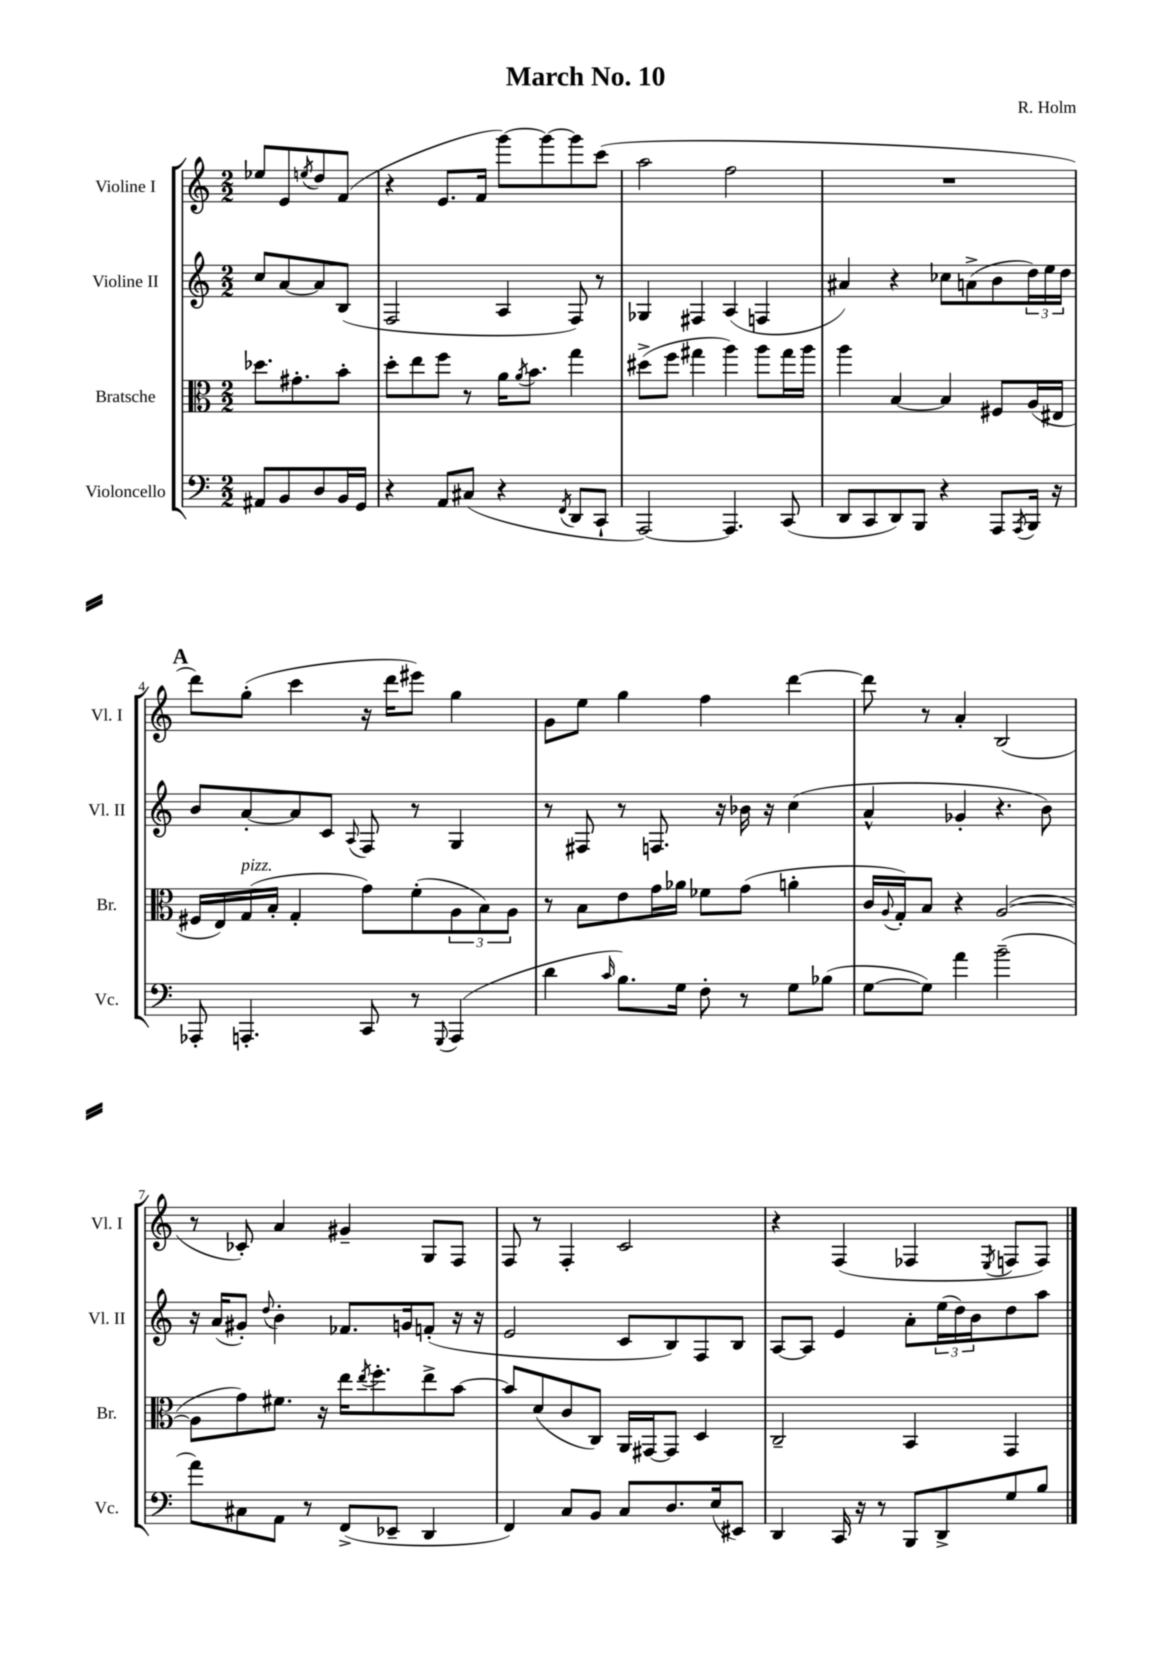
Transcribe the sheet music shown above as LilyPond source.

\header { title = "March No. 10" composer = "R. Holm" }
<<
\new StaffGroup <<
\new Staff = "s0" \with { instrumentName = "Violine I" shortInstrumentName = "Vl. I" } {
    \clef treble \key c \major \numericTimeSignature \time 2/2 \partial 2
    ees''8 e'8 \acciaccatura { e''8 } d''8 f'8( |
    r4 e'8. f'16 g'''8~) g'''8~ g'''8 c'''8( |
    a''2 f''2 |
    R1 |
    \mark \markup { \bold "A" } d'''8) g''8-.( c'''4 r16 d'''16 eis'''8) g''4 |
    g'8 e''8 g''4 f''4 d'''4~ |
    d'''8 r8 a'4-. b2( |
    r8 ces'8-.) a'4 gis'4-- g8 f8 |
    f8 r8 f4-. c'2 |
    r4 f4( fes4 \acciaccatura { e8 } f8 f8) \bar "|." |
}
\new Staff = "s1" \with { instrumentName = "Violine II" shortInstrumentName = "Vl. II" } {
    \clef treble \key c \major \numericTimeSignature \time 2/2 \partial 2
    c''8 a'8~ a'8 b8( |
    f2 a4 f8) r8 |
    ges4 fis4 a4( f4 |
    ais'4) r4 ces''8 a'8->( b'8 \tuplet 3/2 { d''16) e''16 d''16 } |
    \mark \markup { \bold "A" } b'8 a'8~-. a'8 c'8 \appoggiatura { a8 } f8 r8 g4 |
    r8 fis8 r8 f8. r16 bes'16 r16 c''4( |
    a'4-^ ges'4-. r4. b'8) |
    r16 a'16( gis'8-.) \appoggiatura { d''8 } b'4-. fes'8. g'16 f'8-.( r16 r16 |
    e'2 c'8 b8) f8 b8 |
    a8~ a8 e'4 a'8-. \tuplet 3/2 { e''16( d''16) b'16 } d''8 a''8 \bar "|." |
}
\new Staff = "s2" \with { instrumentName = "Bratsche" shortInstrumentName = "Br." } {
    \clef alto \key c \major \numericTimeSignature \time 2/2 \partial 2
    des''8. gis'8.-. b'8-. |
    d''8-. e''8 f''8 r8 a'16 \acciaccatura { a'8 } b'8. g''4 |
    dis''8->( f''8 gis''4 a''4) a''8 gis''16 a''16 |
    a''4 b4~ b4 fis8 a16( eis16 |
    \mark \markup { \bold "A" } fis16 e16) g16^\markup { \italic "pizz." }( b16-. g4-. g'8) f'8-.( \tuplet 3/2 { a8 b8) a8 } |
    r8 b8 e'8 g'16 aes'16 fes'8 g'8( a'4-. |
    c'16 \appoggiatura { a8 } g16-.) b8 r4 a2~( |
    a8 g'8) fis'8. r16 e''16 \acciaccatura { e''8 } f''8.-. e''8-> b'8~ |
    b'8 d'8( c'8 c8) a,16 gis,16~ gis,8 d4 |
    c2-- b,4 g,4 \bar "|." |
}
\new Staff = "s3" \with { instrumentName = "Violoncello" shortInstrumentName = "Vc." } {
    \clef bass \key c \major \numericTimeSignature \time 2/2 \partial 2
    ais,8 b,8 d8 b,16 g,16 |
    r4 a,8 cis8( r4 \acciaccatura { f,8 } d,8 c,8-! |
    a,,2~) a,,4. c,8( |
    d,8 c,8 d,8) b,,8 r4 a,,8 \acciaccatura { a,,8 } b,,16 r16 |
    \mark \markup { \bold "A" } aes,,8-. a,,4.-. c,8 r8 \appoggiatura { g,,8 } a,,4( |
    d'4 \grace { c'16 } b8.) g16 f8-. r8 g8 bes8( |
    g8~ g8) a'4 b'2--( |
    a'8) cis8 a,8 r8 f,8->( ees,8-- d,4 |
    f,4) c8 b,8 c8 d8. e16( eis,8) |
    d,4 c,16 r16 r8 b,,8 d,8-> g8 b8 \bar "|." |
}
>>
>>
